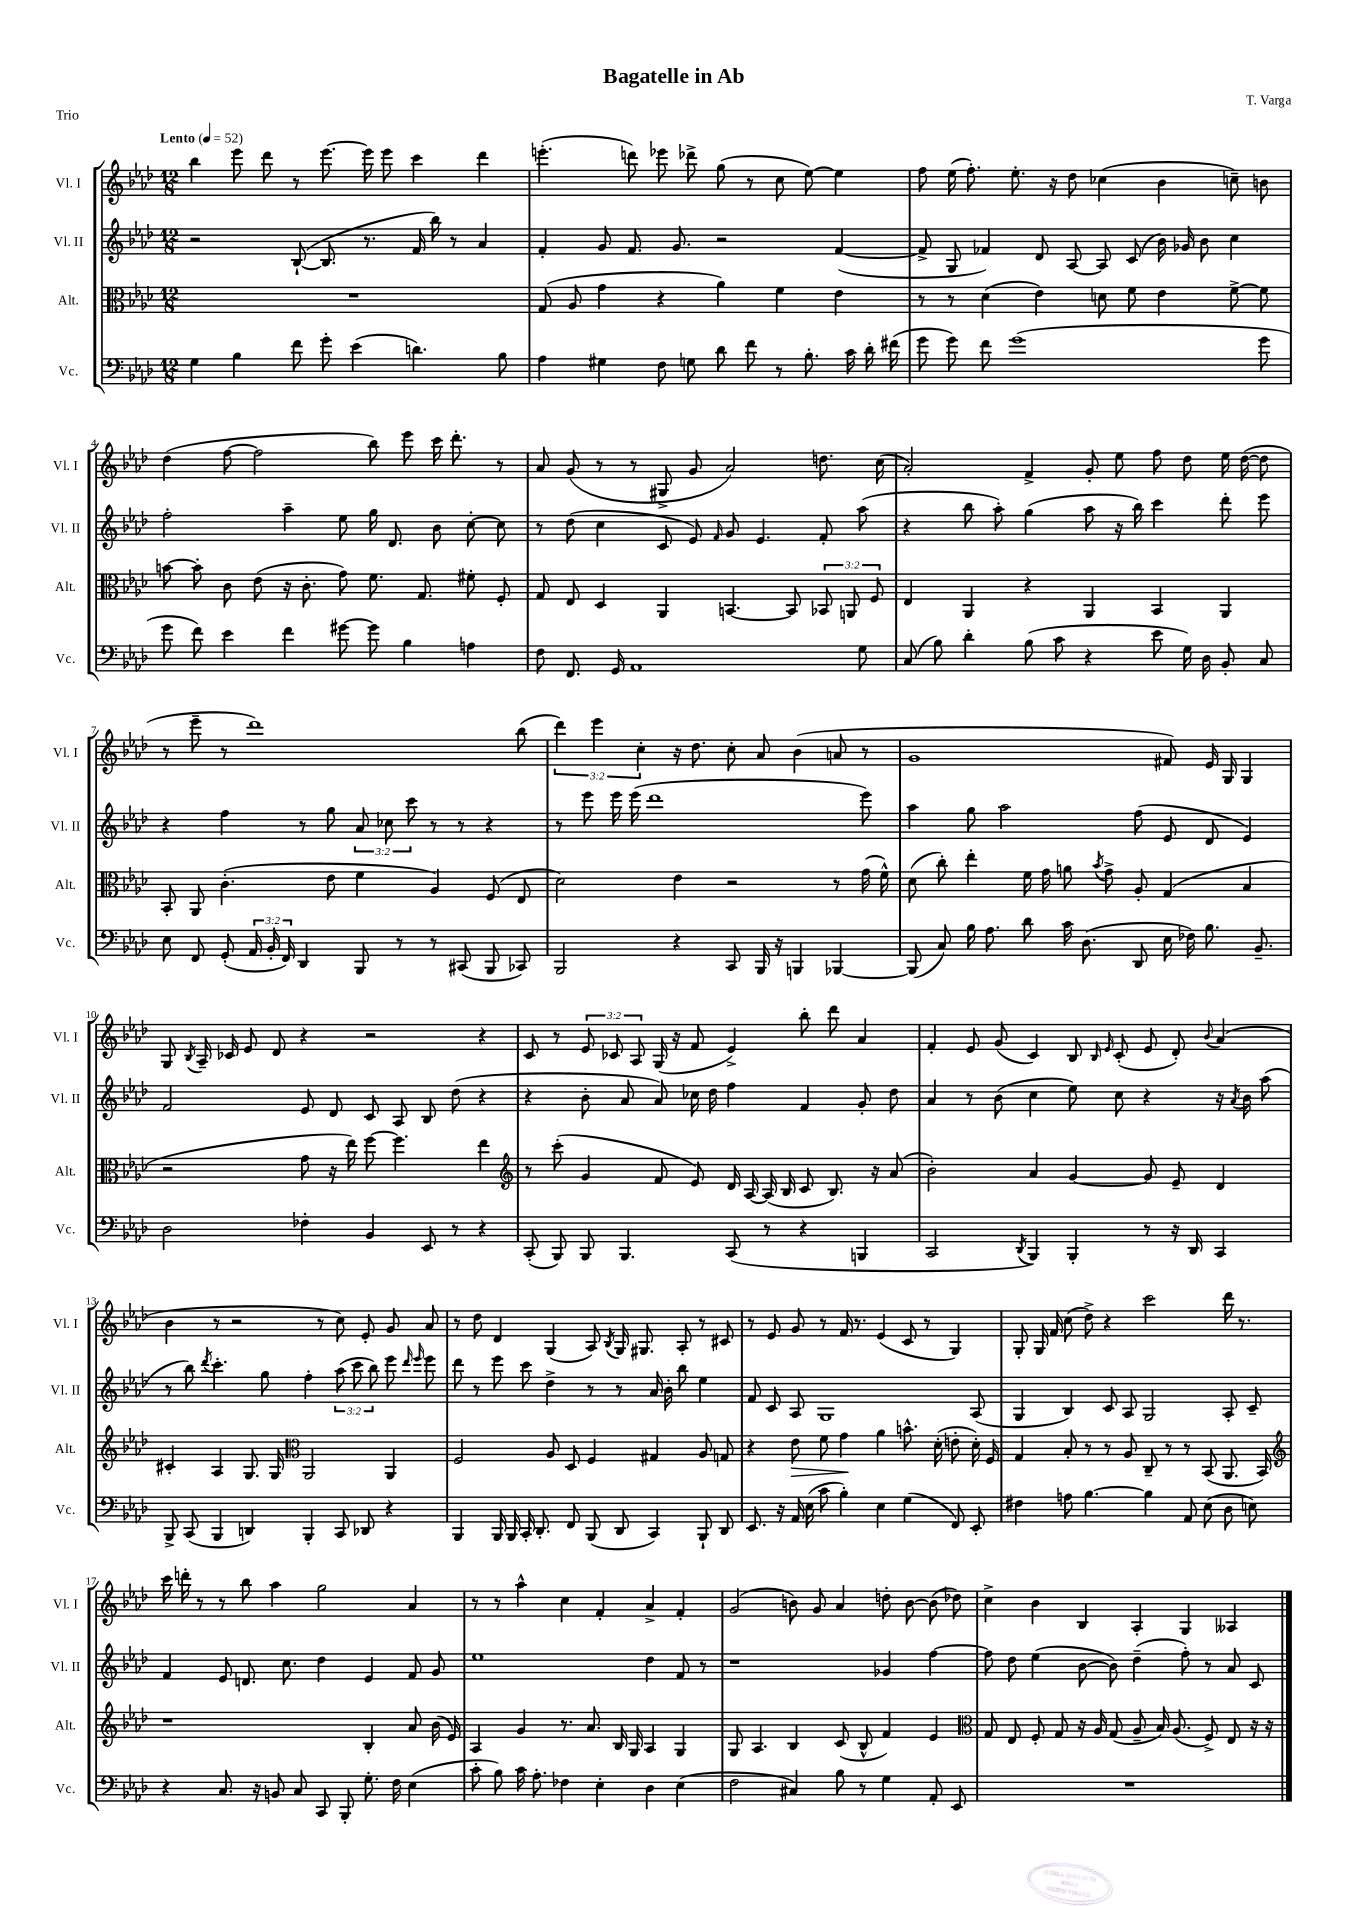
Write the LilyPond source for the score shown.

\header { title = "Bagatelle in Ab" composer = "T. Varga" piece = "Trio" }
<<
\new StaffGroup <<
\new Staff = "s0" \with { instrumentName = "Vl. I" shortInstrumentName = "Vl. I" } {
    \clef treble \key aes \major \numericTimeSignature \time 12/8 \override Staff.TupletNumber.text = #tuplet-number::calc-fraction-text \tempo "Lento" 4 = 52
    \autoBeamOff bes''4 ees'''8 des'''8 r8 ees'''8.~ ees'''16 ees'''8 c'''4 des'''4 |
    e'''4.-.( d'''8) ees'''8 des'''8-> g''8( r8 c''8 ees''8~) ees''4 |
    f''8 ees''16( f''8.-.) ees''8.-. r16 des''8 ces''4( bes'4 c''8--) b'8 |
    des''4( f''8~ f''2 bes''8) ees'''8 c'''16 des'''8.-. r8 |
    aes'8 g'8( r8 r8 gis8-> g'8 aes'2) d''8. c''16( |
    aes'2-.) f'4-> g'8-. ees''8 f''8 des''8 ees''16 des''16~( des''8 |
    r8 ees'''8-- r8 des'''1) bes''8( |
    \tuplet 3/2 { des'''4) ees'''4 c''4-. } r16 des''8. c''8-. aes'8 bes'4( a'8 r8 |
    g'1 fis'8) ees'16 g16 g4 |
    g8 \acciaccatura { bes8 } aes16-- ces'16 ees'8 des'8 r4 r2 r4 |
    c'8 r8 \tuplet 3/2 { ees'8 ces'8 aes8 } g16( r16 f'8 ees'4->) bes''8-. des'''8 aes'4 |
    f'4-. ees'8 g'8( c'4) bes8 \grace { bes16 ees'16 } c'8-.( ees'8 des'8-.) \appoggiatura { bes'8 } aes'4( |
    bes'4 r8 r2 r8 c''8) ees'8-. g'8 aes'8 |
    r8 des''8 des'4 g4( aes8) \acciaccatura { bes8 } g16 gis8. aes8-. r8 cis'8 |
    r8 ees'8 g'8 r8 f'16 r8. ees'4( c'8 r8 g4) |
    g8-. g16 f'16 c''8( des''8->) r4 c'''2 des'''16 r8. |
    c'''16 d'''16-. r8 r8 bes''8 aes''4 g''2 aes'4 |
    r8 r8 aes''4-^ c''4 f'4-. aes'4-> f'4-. |
    g'2( b'8) g'8 aes'4 d''8-. b'8~ b'8( des''8) |
    c''4-> bes'4 bes4 aes4-. g4 aeses4 \bar "|." |
}
\new Staff = "s1" \with { instrumentName = "Vl. II" shortInstrumentName = "Vl. II" } {
    \clef treble \key aes \major \numericTimeSignature \time 12/8 \override Staff.TupletNumber.text = #tuplet-number::calc-fraction-text
    \autoBeamOff r2 bes8~-!( bes8. r8. f'16 bes''16) r8 aes'4 |
    f'4-. g'8 f'8. g'8. r2 f'4~( |
    f'8-> g8 fes'4) des'8 aes8~ aes8 c'8( bes'16) ges'16 bes'8 c''4 |
    f''2-. aes''4-- ees''8 g''16 des'8. bes'8 c''8~-. c''8 |
    r8 des''8( c''4 c'8 ees'8) \grace { f'16 } g'8 ees'4. f'8-. aes''8( |
    r4 bes''8 aes''8-.) g''4( aes''8 r16 bes''16) c'''4 des'''8-. ees'''8 |
    r4 f''4 r8 g''8 \tuplet 3/2 { aes'8 ces''8 c'''8 } r8 r8 r4 |
    r8 ees'''8 ees'''16 ees'''16( des'''1 ees'''8) |
    aes''4 g''8 aes''2 f''8( ees'8 des'8 ees'4) |
    f'2 ees'8 des'8 c'8 aes8 bes8 des''8( r4 |
    r4 bes'8-. aes'8 aes'8) ces''16 des''16 f''4 f'4 g'8-. des''8 |
    aes'4 r8 bes'8( c''4 ees''8) c''8 r4 r16 \acciaccatura { aes'8 } bes'16 aes''8( |
    r8 bes''8) \acciaccatura { des'''8 } c'''4.-. g''8 f''4-. \tuplet 3/2 { aes''8( c'''8 bes''8) } ees'''8 \grace { des'''16 ees'''16 } ees'''8 |
    des'''8 r8 ees'''8 c'''8 des''4-> r8 r8 aes'16 bes'16-. bes''8 ees''4 |
    f'8 c'8 aes8 g1 aes8( |
    g4 bes4) c'8 aes8 g2 aes8-. c'8-- |
    f'4 ees'8 d'8. c''8. des''4 ees'4 f'8 g'8 |
    ees''1 des''4 f'8 r8 |
    r1 ges'4 f''4~ |
    f''8 des''8 ees''4( bes'8~ bes'8) des''4--( f''8-.) r8 aes'8 c'8 \bar "|." |
}
\new Staff = "s2" \with { instrumentName = "Alt." shortInstrumentName = "Alt." } {
    \clef alto \key aes \major \numericTimeSignature \time 12/8 \override Staff.TupletNumber.text = #tuplet-number::calc-fraction-text
    \autoBeamOff R1. |
    g8( aes8 g'4 r4 aes'4) f'4 ees'4 |
    r8 r8 des'4( ees'4) d'8 f'8 ees'4 f'8~-> f'8 |
    b'8~ b'8-. c'8 ees'8( r16 c'8.-. g'8) f'8. g8. fis'8-. f8-. |
    g8 ees8 des4 aes,4 b,4.~ b,8 \tuplet 3/2 { bes,8 a,8 f8 } |
    ees4 aes,4 r4 aes,4 bes,4 aes,4 |
    bes,8-. aes,8 c'4.-.( ees'8 f'4 aes4) f8( ees8 |
    des'2) ees'4 r2 r8 g'16( f'16-^) |
    des'8( c''8-.) ees''4-. f'16 g'16 a'8 \acciaccatura { bes'8 } g'8-> aes8-. g4( bes4 |
    r2 g'8 r16 ees''16) f''8~ f''4. ees''4 |
    \clef treble r8 c'''8-.( g'4 f'8 ees'8) des'16 aes16~ aes16( bes16 c'8 bes8.) r16 aes'8( |
    bes'2-.) aes'4 g'4~ g'8 ees'8-- des'4 |
    cis'4-. aes4 g8. g16 \clef alto aes,2 aes,4 |
    f2 aes8 des8 f4 gis4 aes8 g8 |
    r4 ees'8\> f'8 g'4\! aes'4 b'8.-^ des'16-.( e'8-. des'16-.) f16 |
    g4 bes8-. r8 r8 aes8 c8-- r8 r8 bes,8( aes,8. bes,16) |
    \clef treble r1 bes4-. aes'8 bes'16( ees'16) |
    aes4 g'4 r8. aes'8. bes16 g16 aes4 g4 |
    g8 aes4. bes4 c'8( bes8-^ f'4) ees'4 |
    \clef alto g8 ees8 f8-. g8 r16 aes16 g8( aes8-- bes16) aes8.( f8->) ees8 r16 r16 \bar "|." |
}
\new Staff = "s3" \with { instrumentName = "Vc." shortInstrumentName = "Vc." } {
    \clef bass \key aes \major \numericTimeSignature \time 12/8 \override Staff.TupletNumber.text = #tuplet-number::calc-fraction-text
    \autoBeamOff g4 bes4 f'8 g'8-. ees'4( d'4.) bes8 |
    aes4 gis4 f8 g8 des'8 f'8 r8 bes8.-. c'16 des'16-. fis'16( |
    g'8 g'8) f'8 g'1( g'8 |
    g'8 f'8) ees'4 f'4 gis'8~ gis'8 bes4 a4 |
    f8 f,8. g,16 aes,1 g8 |
    c8( bes8) des'4-. bes8( c'8 r4 ees'8 g16) des16 bes,8-. c8 |
    ees8 f,8 g,8-.( \tuplet 3/2 { aes,16 bes,16-. f,16) } des,4 bes,,8 r8 r8 cis,8( bes,,8 ces,8) |
    bes,,2 r4 c,8 bes,,16 r16 b,,4 bes,,4~ |
    bes,,8( c8) bes16 aes8. des'8 c'16 des8.( des,8 ees16 fes16) bes8. bes,8.-- |
    des2 fes4-. bes,4 ees,8 r8 r4 |
    c,8-.( bes,,8) bes,,8 bes,,4. c,8( r8 r4 b,,4 |
    c,2 \acciaccatura { des,8 } bes,,4) bes,,4-. r8 r16 des,16 c,4 |
    bes,,8-> c,8( bes,,4 d,4) bes,,4-. c,8 des,8 r4 |
    bes,,4 bes,,16 bes,,16 c,16-. des,8.-. f,8 bes,,8( des,8 c,4) bes,,8-! des,8 |
    ees,8. r16 aes,16 ees16( c'8 bes4-.) ees4 g4( f,8) ees,8-. |
    fis4 a8 bes4.~ bes4 aes,8 ees8( des8 e8) |
    r4 c8. r16 b,8 c8 c,8 bes,,8-. g8.-. f16 ees4( |
    c'8-. bes8) c'16 aes8.-. fes4 ees4-. des4 ees4( |
    f2 cis4) bes8 r8 g4 aes,8-. ees,8 |
    R1. \bar "|." |
}
>>
>>
